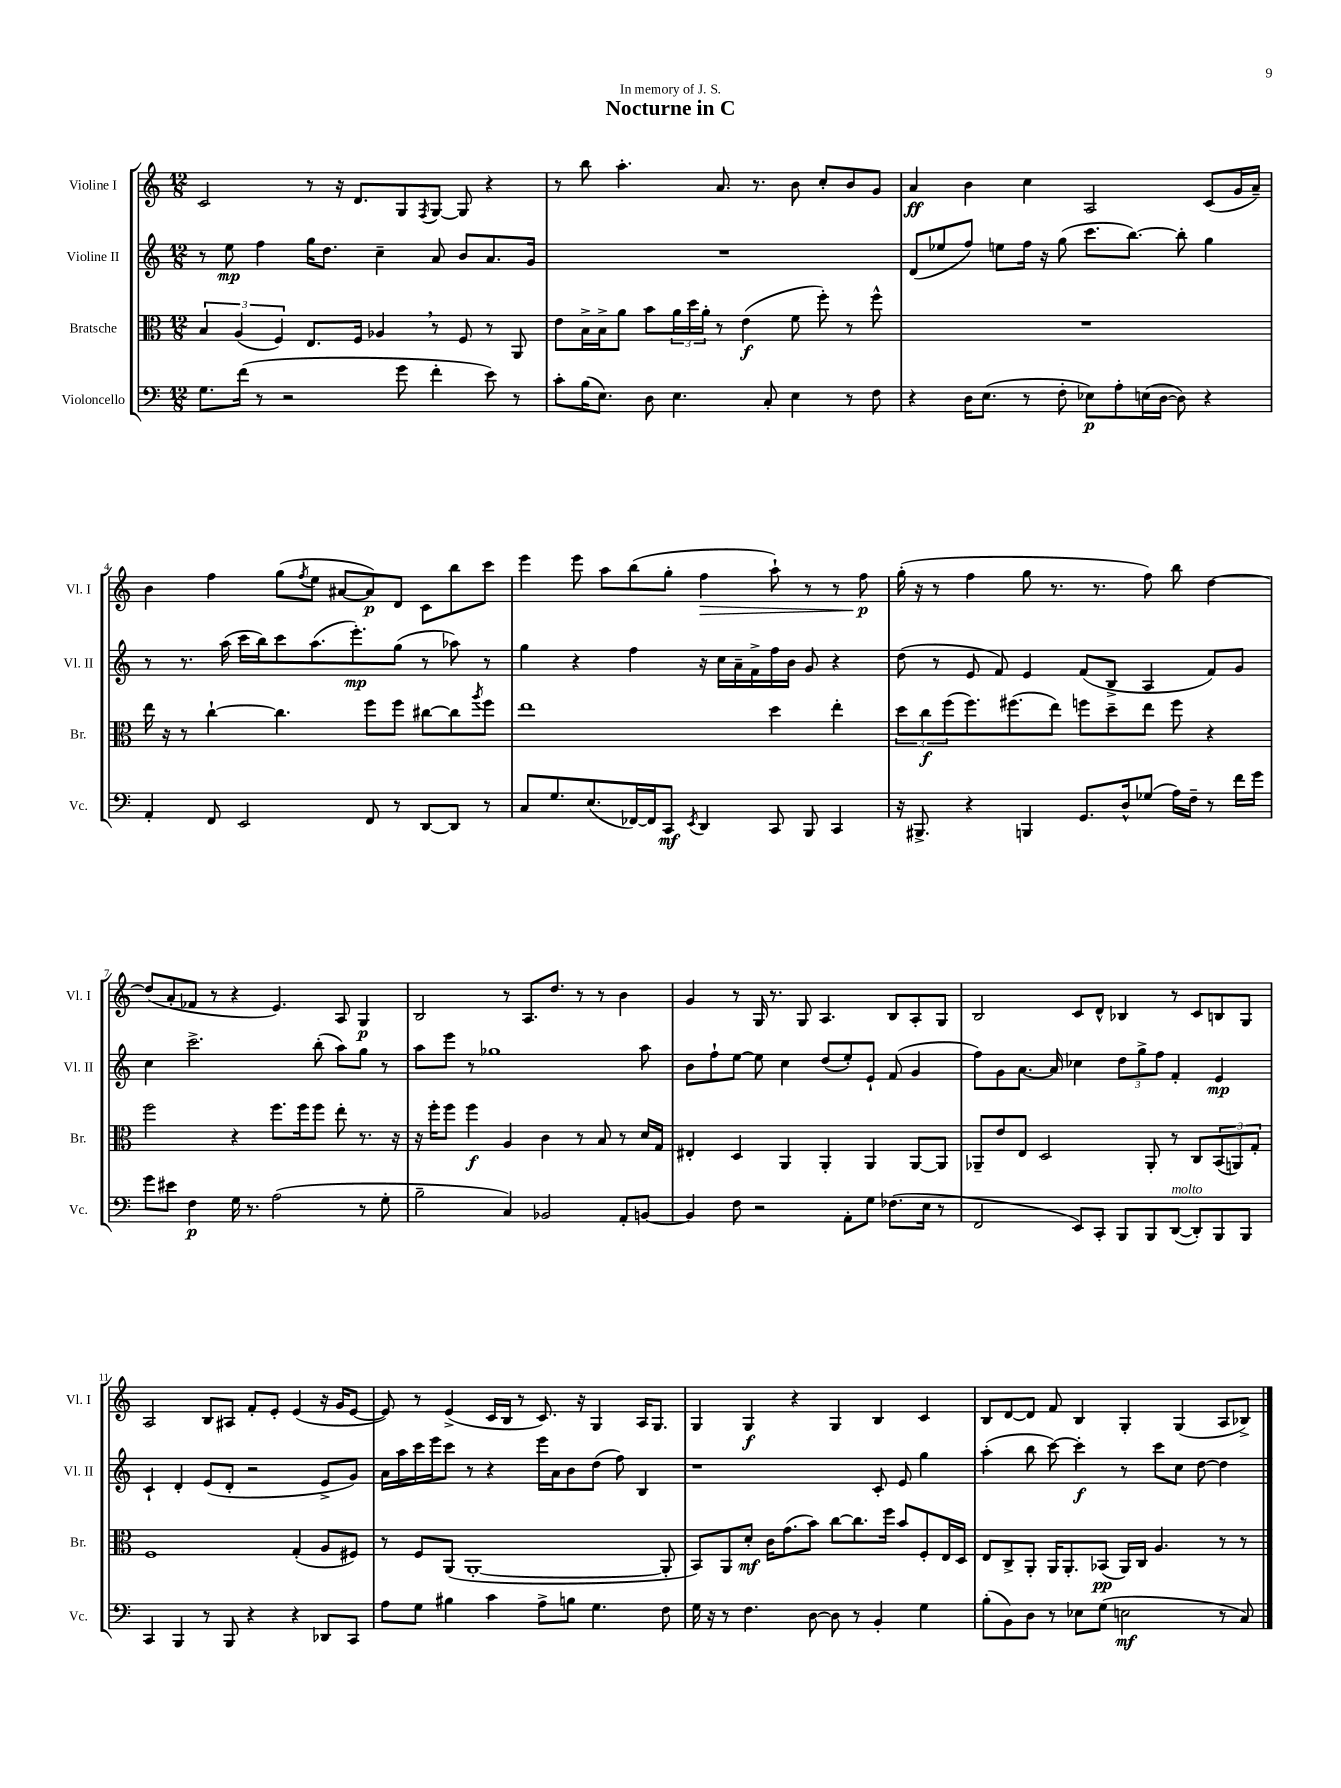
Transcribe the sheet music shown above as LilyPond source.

\header { title = "Nocturne in C" dedication = "In memory of J. S." }
<<
\new StaffGroup <<
\new Staff = "s0" \with { instrumentName = "Violine I" shortInstrumentName = "Vl. I" } {
    \clef treble \key c \major \numericTimeSignature \time 12/8
    c'2 r8 r16 d'8. g8 \acciaccatura { f8 } g8~ g8 r4 |
    r8 b''8 a''4.-. a'8. r8. b'8 c''8-. b'8 g'8 |
    a'4\ff b'4 c''4 a2 c'8( g'16 a'16--) |
    b'4 f''4 g''8( \acciaccatura { f''8 } e''8 ais'8~ ais'8\p) d'8 c'8 b''8 c'''8 |
    e'''4 e'''8 a''8 b''8( g''8-. f''4\> a''8-!) r8 r8 f''8\p\! |
    g''16-.( r16 r8 f''4 g''8 r8. r8. f''8) b''8 d''4~ |
    d''8( a'8-. fes'8 r8 r4 e'4.) a8 g4\p |
    b2 r8 a8. d''8. r8 r8 b'4 |
    g'4 r8 g16 r8. g8 a4. b8 a8-. g8 |
    b2 c'8 d'8-^ bes4 r8 c'8 b8 g8 |
    a2 b8 ais8 f'8-. e'8-. e'4( r16 g'16 e'8~ |
    e'8) r8 e'4->( c'16 b16 r8 c'8.) r16 g4 a16 g8. |
    g4 g4\f r4 g4 b4 c'4 |
    b8 d'8~ d'8 f'8 b4 g4-. g4( a8 bes8->) \bar "|." |
}
\new Staff = "s1" \with { instrumentName = "Violine II" shortInstrumentName = "Vl. II" } {
    \clef treble \key c \major \numericTimeSignature \time 12/8
    r8 e''8\mp f''4 g''16 d''8. c''4-- a'8 b'8 a'8. g'16 |
    R1. |
    d'8( ees''8 f''8) e''8 f''16 r16 g''8( c'''8. b''8.~) b''8-. g''4 |
    r8 r8. a''16( c'''16 b''16) c'''8 a''8.( e'''8.-.\mp) g''8( r8 aes''8) r8 |
    g''4 r4 f''4 r16 c''16 a'16-- f'16-> f''16 b'16 g'8 r4 |
    d''8( r8 e'8 f'8) e'4 f'8( b8-> a4 f'8) g'8 |
    c''4 c'''2.-> b''8-.( a''8) g''8 r8 |
    a''8 e'''8 r8 ges''1 a''8 |
    b'8 f''8-! e''8~ e''8 c''4 d''8( e''8-.) e'8-! f'8( g'4 |
    f''8) g'8 a'8.~ a'16 ces''4 \tuplet 3/2 { d''8 g''8-> f''8 } f'4-. e'4\mp |
    c'4-! d'4-. e'8( d'8-. r2 e'8-> g'8) |
    a'16 a''16 c'''16 e'''16 c'''8 r8 r4 e'''16 a'16 b'8 d''8( f''8) b4 |
    r1 c'8-. e'8 g''4 |
    a''4-.( b''8 c'''8~) c'''4-.\f r8 c'''8 c''8 d''8~ d''4 \bar "|." |
}
\new Staff = "s2" \with { instrumentName = "Bratsche" shortInstrumentName = "Br." } {
    \clef alto \key c \major \numericTimeSignature \time 12/8
    \tuplet 3/2 { b4 a4( f4) } e8. f16 aes4 \breathe r8 f8 r8 a,8 |
    e'8 b16-> b16-> a'8 b'8 \tuplet 3/2 { a'16 d''16 a'16-. } r8 e'4\f( f'8 f''8-.) r8 f''8-^ |
    R1. |
    e''16 r16 r8 c''4~-! c''4. f''8 f''8 cis''8~ cis''8 \acciaccatura { a''8 } f''8 |
    e''1 d''4 e''4-. |
    \tuplet 3/2 { d''8 c''8\f f''8( } f''8.) fis''8.( e''8) f''8 d''8-- e''8 f''8 r4 |
    f''2 r4 f''8. f''16 f''8 e''8-. r8. r16 |
    r16 f''16-. f''8 f''4\f a4 c'4 r8 b8 r8 d'16 g16 |
    eis4-. d4 a,4 a,4-. a,4 a,8~ a,8 |
    aes,8-- e'8 e8 d2 aes,8-. r8 c8 \tuplet 3/2 { b,8( a,8) g8-. } |
    f1 g4-.( a8 fis8) |
    r8 f8 a,8( a,1~-. a,8-. |
    b,8) a,8 d'8-.\mf c'16 g'8.( b'8) c''8~ c''8. f''16 b'8 f8-. e16 d16 |
    e8 c8-> a,8-. a,16 a,8.-. bes,8\pp( a,16) c16 a4. r8 r8 \bar "|." |
}
\new Staff = "s3" \with { instrumentName = "Violoncello" shortInstrumentName = "Vc." } {
    \clef bass \key c \major \numericTimeSignature \time 12/8
    g8. f'16( r8 r2 g'8 f'4-. e'8) r8 |
    c'8-. b16( e8.) d8 e4. c8-. e4 r8 f8 |
    r4 d16 e8.( r8 f8-. ees8\p) a8-. e16( d16~ d8) r4 |
    a,4-. f,8 e,2 f,8 r8 d,8~ d,8 r8 |
    c8 g8. e8.( fes,16~) fes,16 c,8\mf \acciaccatura { e,8 } d,4 c,8 b,,8 c,4 |
    r16 bis,,8.-> r4 b,,4 g,8. d16-^ ges8( a16) f16-- r8 f'16 g'16 |
    g'8 eis'8 f4\p g16 r8. a2( r8 g8-. |
    b2-- c4) bes,2 a,8-. b,8~ |
    b,4 f8 r2 a,8-. g8 fes8.( e16 r8 |
    f,2 e,8) c,8-. b,,8 b,,8 d,8~^\markup { \italic "molto" }( d,8-.) b,,8 b,,8 |
    c,4 b,,4 r8 b,,8 r4 r4 des,8 c,8 |
    a8 g8 bis4 c'4 a8-> b8 g4. f8 |
    g16 r16 r8 f4. d8~ d8 r8 b,4-. g4 |
    b8-.( b,8) d8 r8 ees8 g8( e2\mf r8 c8) \bar "|." |
}
>>
>>
